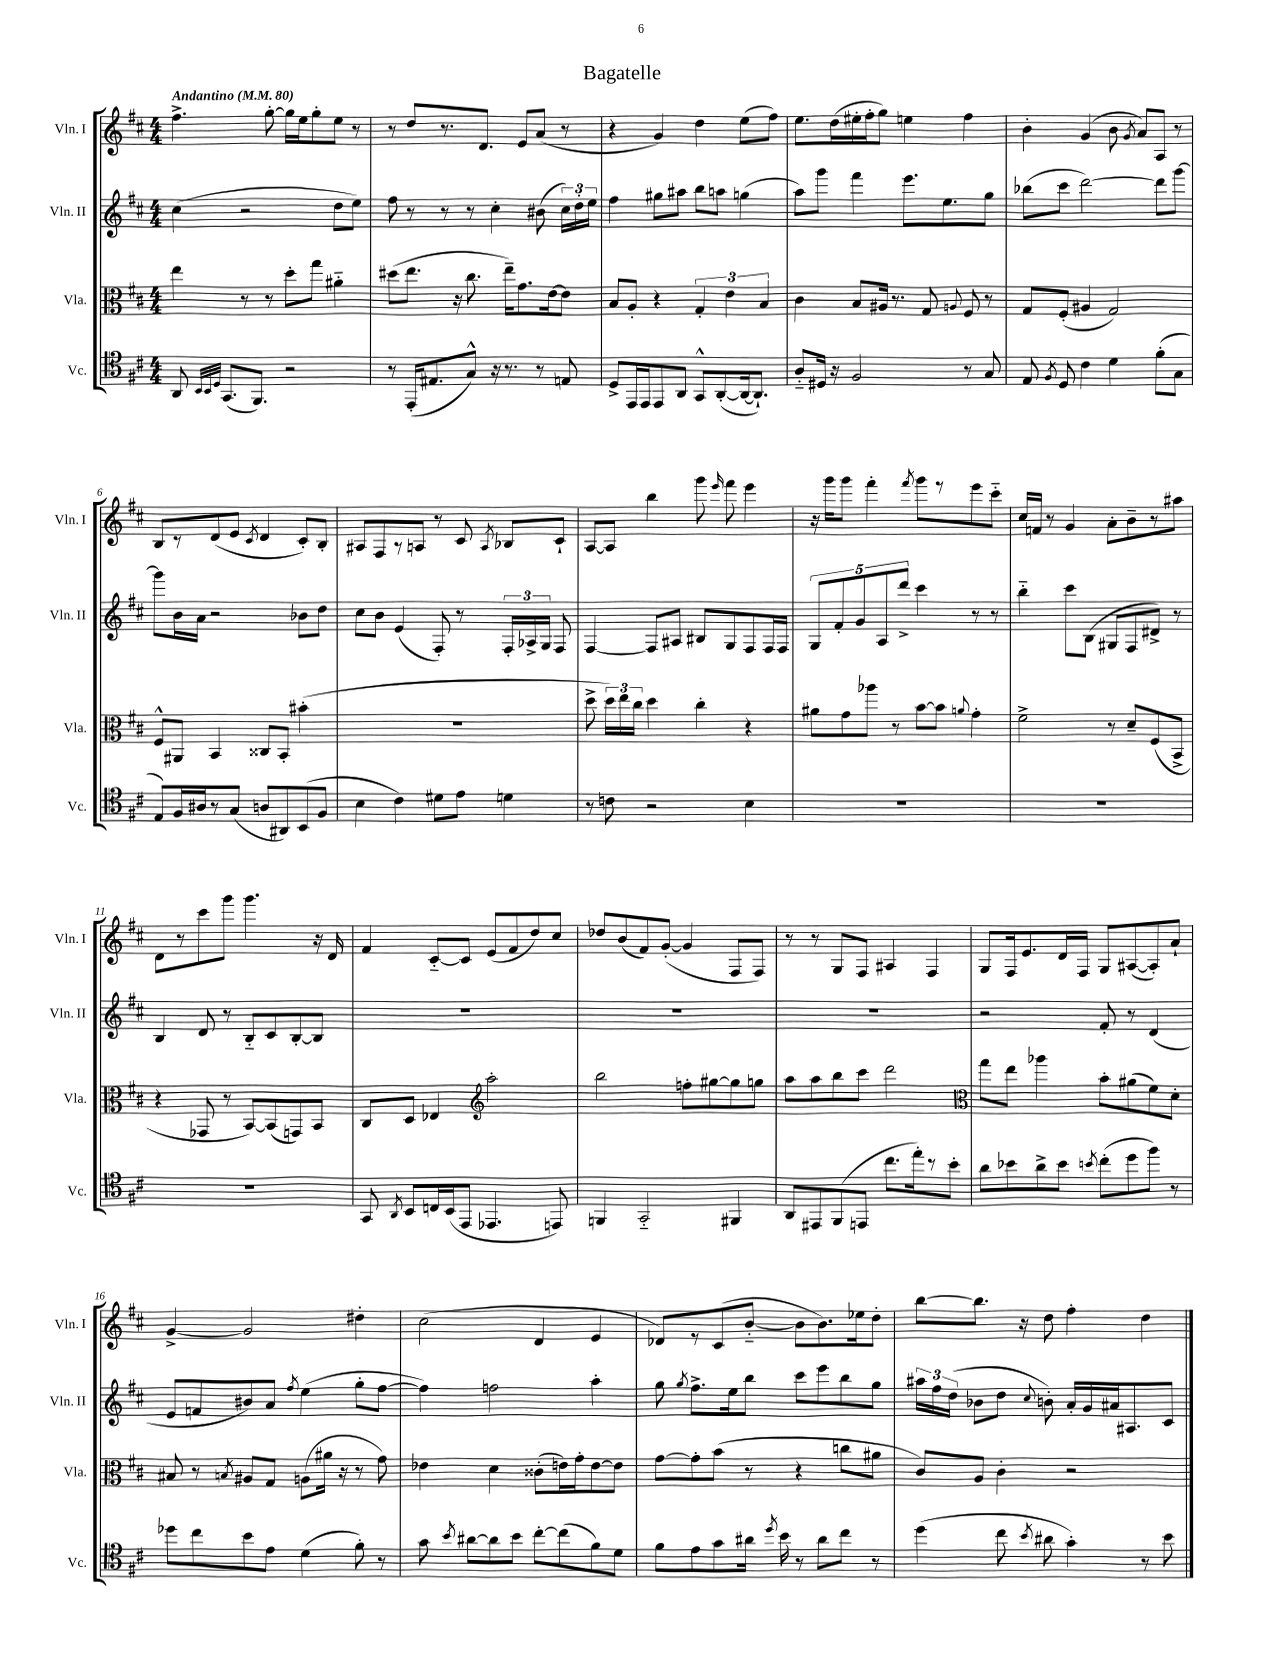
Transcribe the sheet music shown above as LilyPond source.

\header { title = "Bagatelle" }
<<
\new StaffGroup <<
\new Staff = "s0" \with { instrumentName = "Vln. I" shortInstrumentName = "Vln. I" } {
    \clef treble \key d \major \numericTimeSignature \time 4/4 \tempo "Andantino" 4 = 80
    \autoBeamOff fis''4.-> g''8~-. g''16[ e''16 g''8-. e''8] r8 |
    r8 d''8[ r8. d'8.] e'8[ a'8]( r8 |
    r4 g'4) d''4 e''8[( fis''8]) |
    e''8.[ d''16( eis''16-. fis''16-. g''8]) e''4 fis''4 |
    b'4-. g'4( b'8 \acciaccatura { g'8 } a'8[) a8] r8 |
    b8[ r8 d'8( e'8] \acciaccatura { cis'8 } d'4 cis'8[-.) b8]-. |
    ais8[ fis8 r8 a8] r8 cis'8 \acciaccatura { a8 } bes8[ cis'8]-! |
    a8[~ a8] b''4 g'''8 \grace { e'''16 } fis'''8 e'''4 |
    r16 g'''16[ g'''8] fis'''4-. \acciaccatura { fis'''8 } g'''8[ r8 e'''8 cis'''8]-_ |
    cis''16[ f'16] r8 g'4 a'8[-. b'8-- r8 ais''8] |
    d'8[ r8 cis'''8 g'''8] g'''4. r16 d'16 |
    fis'4 cis'8[~-_ cis'8] e'8[( fis'8 d''8) cis''8] |
    des''8[ b'8( fis'8) g'8]~-.( g'4 fis8[ fis8]) |
    r8 r8 g8[ fis8] ais4 fis4 |
    g8[ fis16 e'8. d'16 fis16] g8[ ais8~( ais8-.) a'8]-! |
    g'4~-> g'2 dis''4-. |
    cis''2( d'4 e'4 |
    des'8[) r8 cis'8( b'8]~-_ b'8[ b'8.) ees''16 d''8]-. |
    b''8[~ b''8.] r16 d''8 fis''4-. d''4 \bar "|." |
}
\new Staff = "s1" \with { instrumentName = "Vln. II" shortInstrumentName = "Vln. II" } {
    \clef treble \key d \major \numericTimeSignature \time 4/4
    \autoBeamOff cis''4( r2 d''8[ e''8]) |
    fis''8 r8 r8 r8 cis''4-. bis'8( \tuplet 3/2 { cis''16[) d''16-. e''16] } |
    fis''4 gis''8[ ais''8] b''8[ a''8] g''4( |
    a''8[) g'''8] fis'''4 e'''8.[ e''8. g''8] |
    bes''8[( cis'''8] d'''2~) d'''8[ g'''8]~ |
    g'''8[ b'16 a'16] r2 bes'8[ d''8] |
    cis''8[ b'8] e'4( fis8-.) r8 \tuplet 3/2 { fis16[-. aes16-> g16] } fis8 |
    fis4~ fis8[ ais8] bis8[ g8 fis8 fis16 fis16] |
    \tuplet 5/4 { g8[ fis'8-. g'8 a8 d'''8]-> } cis'''4 r8 r8 |
    b''4-_ cis'''8[ b8]( gis8[ fis8 dis'8]->) r8 |
    b4 d'8 r8 b8[-_ cis'8 b8~-. b8] |
    R1 |
    R1 |
    R1 |
    r2 fis'8-. r8 d'4( |
    e'8[ f'8 bis'8) a'8] \acciaccatura { fis''8 } e''4( g''8[-. fis''8]~ |
    fis''4) f''2 a''4-. |
    g''8 \acciaccatura { g''8 } fis''8.[-> e''16 b''8] cis'''8[ e'''8 b''8 g''8] |
    \tuplet 3/2 { ais''16[ fis''16 d''16]( } bes'8[ d''8] \appoggiatura { cis''8 } b'8-.) a'16[-. g'16 ais'16 ais8. cis'8] \bar "|." |
}
\new Staff = "s2" \with { instrumentName = "Vla." shortInstrumentName = "Vla." } {
    \clef alto \key d \major \numericTimeSignature \time 4/4
    \autoBeamOff e''4 r8 r8 d''8[-. g''8] ais'4-_ |
    dis''8[( e''8.] r16 cis''8. e''16[--) g'8. e'16~ e'8] |
    b8[ a8]-. r4 \tuplet 3/2 { g4-. e'4 b4 } |
    cis'4 b8[ ais16] r8. g8 \appoggiatura { a8 } fis8 r8 |
    g8[ fis8]-.( ais4 g2) |
    fis8[-^ ais,8] b,4 cisis8[ b,8]-. bis'4-.( |
    R1 |
    d''8-> \tuplet 3/2 { d''16[) e''16 cis''16] } d''4 cis''4-. r4 |
    ais'8[ g'8 aes''8] r8 b'8[~ b'8] \appoggiatura { a'8 } g'4-. |
    fis'2-> r8 d'8[-- fis8( b,8]-> |
    r4 ges,8 r8 b,8[~) b,8( g,8) b,8] |
    cis8[ d8] ees4 \clef treble a''2-. |
    b''2 f''8[-. gis''8~ gis''8 g''8] |
    a''8[ a''8 b''8 cis'''8] d'''2 |
    \clef alto g''8[ e''8] aes''4 b'8[-. ais'8( fis'8) d'8]-. |
    bis8 r8 \acciaccatura { b8 } ais8[ g8] a8[( ais'16] r16 r8 g'8) |
    ees'4 d'4 cisis'8[-.( e'16) g'16-. e'8~ e'8] |
    g'8[~ g'8-. b'8]( r8 r4 c''8[ ais'8] |
    cis'8[) a8] cis'4-. r2 \bar "|." |
}
\new Staff = "s3" \with { instrumentName = "Vc." shortInstrumentName = "Vc." } {
    \clef tenor \key d \major \numericTimeSignature \time 4/4
    \autoBeamOff a,8 \grace { b,32[ b,32 d32] } g,8.[( fis,8.]) r2 |
    r8 e,16[-.( eis8. g8]-^) r16 r8. r8 e8 |
    d8[-> e,16 e,16 e,8 a,8] g,8[-^ a,8~-.( a,16~ a,8.]-!) |
    a8[-_ dis16] r16 fis2 r8 g8 |
    e8 \acciaccatura { fis8 } d8 cis'4 d'4 fis'8[-.( g8] |
    e8[) fis16 ais16 r8 g8]( a8[ ais,8) b,8( fis8] |
    b4 cis'4) dis'8[ e'8] d'4 |
    r8 c'8 r2 b4 |
    R1 |
    R1 |
    R1 |
    g,8 \acciaccatura { a,8 } b,8[ c16 b,16( e,8] ees,4. e,8) |
    f,4 g,2-_ fis,4 |
    a,8[ eis,8 fis,8( e,8] cis''8.[ e''16-.) r8 b'8]-. |
    a'8[ bes'8 a'8-> bes'8] \acciaccatura { b'8 } cis''8[-.( d''8 fis''8]) r8 |
    des''8[ cis''8 b'8 e'8] d'4( fis'8-.) r8 |
    g'8 \acciaccatura { b'8 } ais'8[~ ais'8 b'8] cis''8[~-. cis''8( fis'8) d'8] |
    fis'8[ e'8 g'8 ais'16] \acciaccatura { d''8 } b'16 r8 ais'8[ cis''8] r8 |
    d''4( cis''8 \acciaccatura { b'8 } ais'8 g'4-.) r8 b'8 \bar "|." |
}
>>
>>
